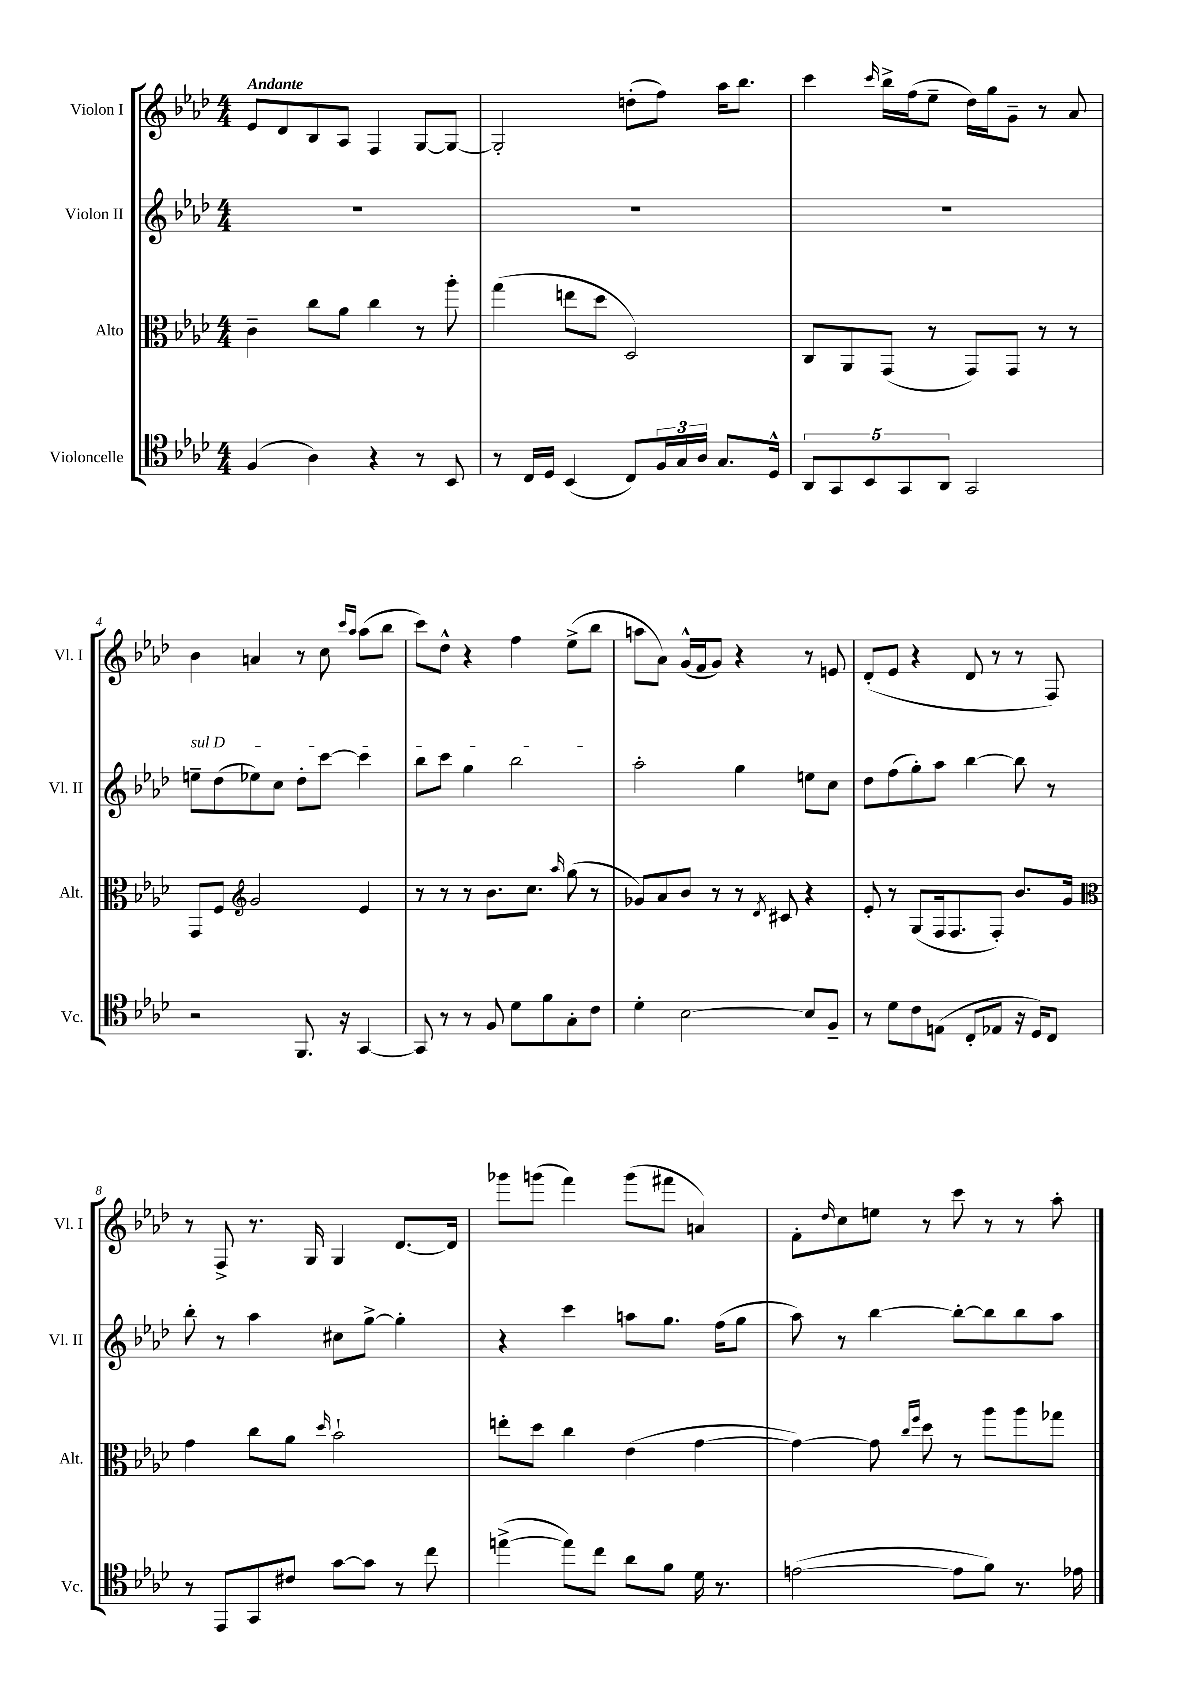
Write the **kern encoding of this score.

**kern	**kern	**kern	**kern
*staff4	*staff3	*staff2	*staff1
*clefC4	*clefC3	*clefG2	*clefG2
*k[b-e-a-d-]	*k[b-e-a-d-]	*k[b-e-a-d-]	*k[b-e-a-d-]
*M4/4	*M4/4	*M4/4	*M4/4
(4F	4c~	1r	8e-
.	.	.	8d-
4A-)	8cc	.	8B-
.	8a-	.	8A-
4r	4cc	.	4F
8r	8r	.	[8G
8BB-	8aa-'	.	8G_
=	=	=	=
8r	(4gg	1r	2G']
16C	.	.	.
16D-	.	.	.
(4BB-	8ee	.	.
.	8dd-	.	.
8C)	2D-)	.	(8dd'
24F	.	.	8ff)
24G	.	.	.
24A-	.	.	.
8.G	.	.	16aa-
.	.	.	8.bb-
16D-^^	.	.	.
=	=	=	=
10AA-	8C	1r	4ccc
10GG	.	.	.
.	8AA-	.	.
10BB-	.	.	.
.	.	.	16qqccc
.	(8GG	.	16bb-^
10GG	.	.	.
.	.	.	(16ff
.	8r	.	8ee-~
10AA-	.	.	.
2GG	8GG)	.	16dd-)
.	.	.	16gg
.	8GG	.	8g~
.	8r	.	8r
.	8r	.	8a-
=	=	=	=
2r	8GG	8ee~	4b-
.	8F	(8dd-	.
*	*clefG2	*	*
.	2g	8ee-)	4a
.	.	8cc	.
8.FF	.	8dd-'	8r
.	.	[8ccc	8cc
16r	.	.	.
.	.	.	16qqccc
.	.	.	16qqaa-
[4GG	4e-	4ccc]	(8aa-
.	.	.	8bb-
=	=	=	=
8GG]	8r	8bb-	8ccc)
8r	8r	8ccc	8dd-^^
8r	8r	4gg	4r
8F	8.b-	.	.
8d-	.	2bb-	4ff
.	8.cc	.	.
8f	.	.	.
.	16qqaa-	.	.
8G'	(8gg	.	(8ee-^
8c	8r	.	8bb-
=	=	=	=
4d-'	8g-)	2aa-'	8aa
.	8a-	.	8a-)
[2B-	8b-	.	(16g^^
.	.	.	16f
.	8r	.	8g)
.	8r	4gg	4r
.	8qd-	.	.
.	8c#	.	.
8B-]	4r	8ee	8r
8F~	.	8cc	8e
=	=	=	=
8r	8e-'	8dd-	(8d-'
8d-	8r	(8ff	8e-
8c	(8G	8gg')	4r
(8E	16F	8aa-	.
.	8.F	.	.
8C'	.	[4bb-	8d-
8E-	8F')	.	8r
16r	8.b-	8bb-]	8r
16D-)	.	.	.
8C	.	8r	8F)
.	16g	.	.
=	=	=	=
*	*clefC3	*	*
8r	4g	8bb-'	8r
8EE-	.	8r	8F^
8GG	8cc	4aa-	8.r
8c#	8a-	.	.
.	.	.	16G
.	16qqdd-	.	.
[8g	2b-`	8cc#	4G
8g]	.	[8gg^	.
8r	.	4gg']	[8.d-
8cc	.	.	.
.	.	.	16d-]
=	=	=	=
([4ee^	8ee'	4r	8ggg-
.	8dd-	.	(8ggg
8ee])	4cc	4ccc	4fff)
8cc	.	.	.
8a-	(4e-	8aa	(8ggg
8f	.	8.gg	8fff#
16d-	[4g	.	4a)
8.r	.	(16ff	.
.	.	8gg	.
=	=	=	=
([2e	4g_)	8aa-)	8f'
.	.	.	16qqdd-
.	.	8r	8cc
.	8g]	[4bb-	8ee
.	16qqcc	.	.
.	16qqff	.	.
.	8dd-	.	8r
8e]	8r	8bb-'_	8ccc
8f)	8aa-	8bb-]	8r
8.r	8aa-	8bb-	8r
.	8gg-	8aa-	8aa-'
16e-	.	.	.
==	==	==	==
*-	*-	*-	*-
